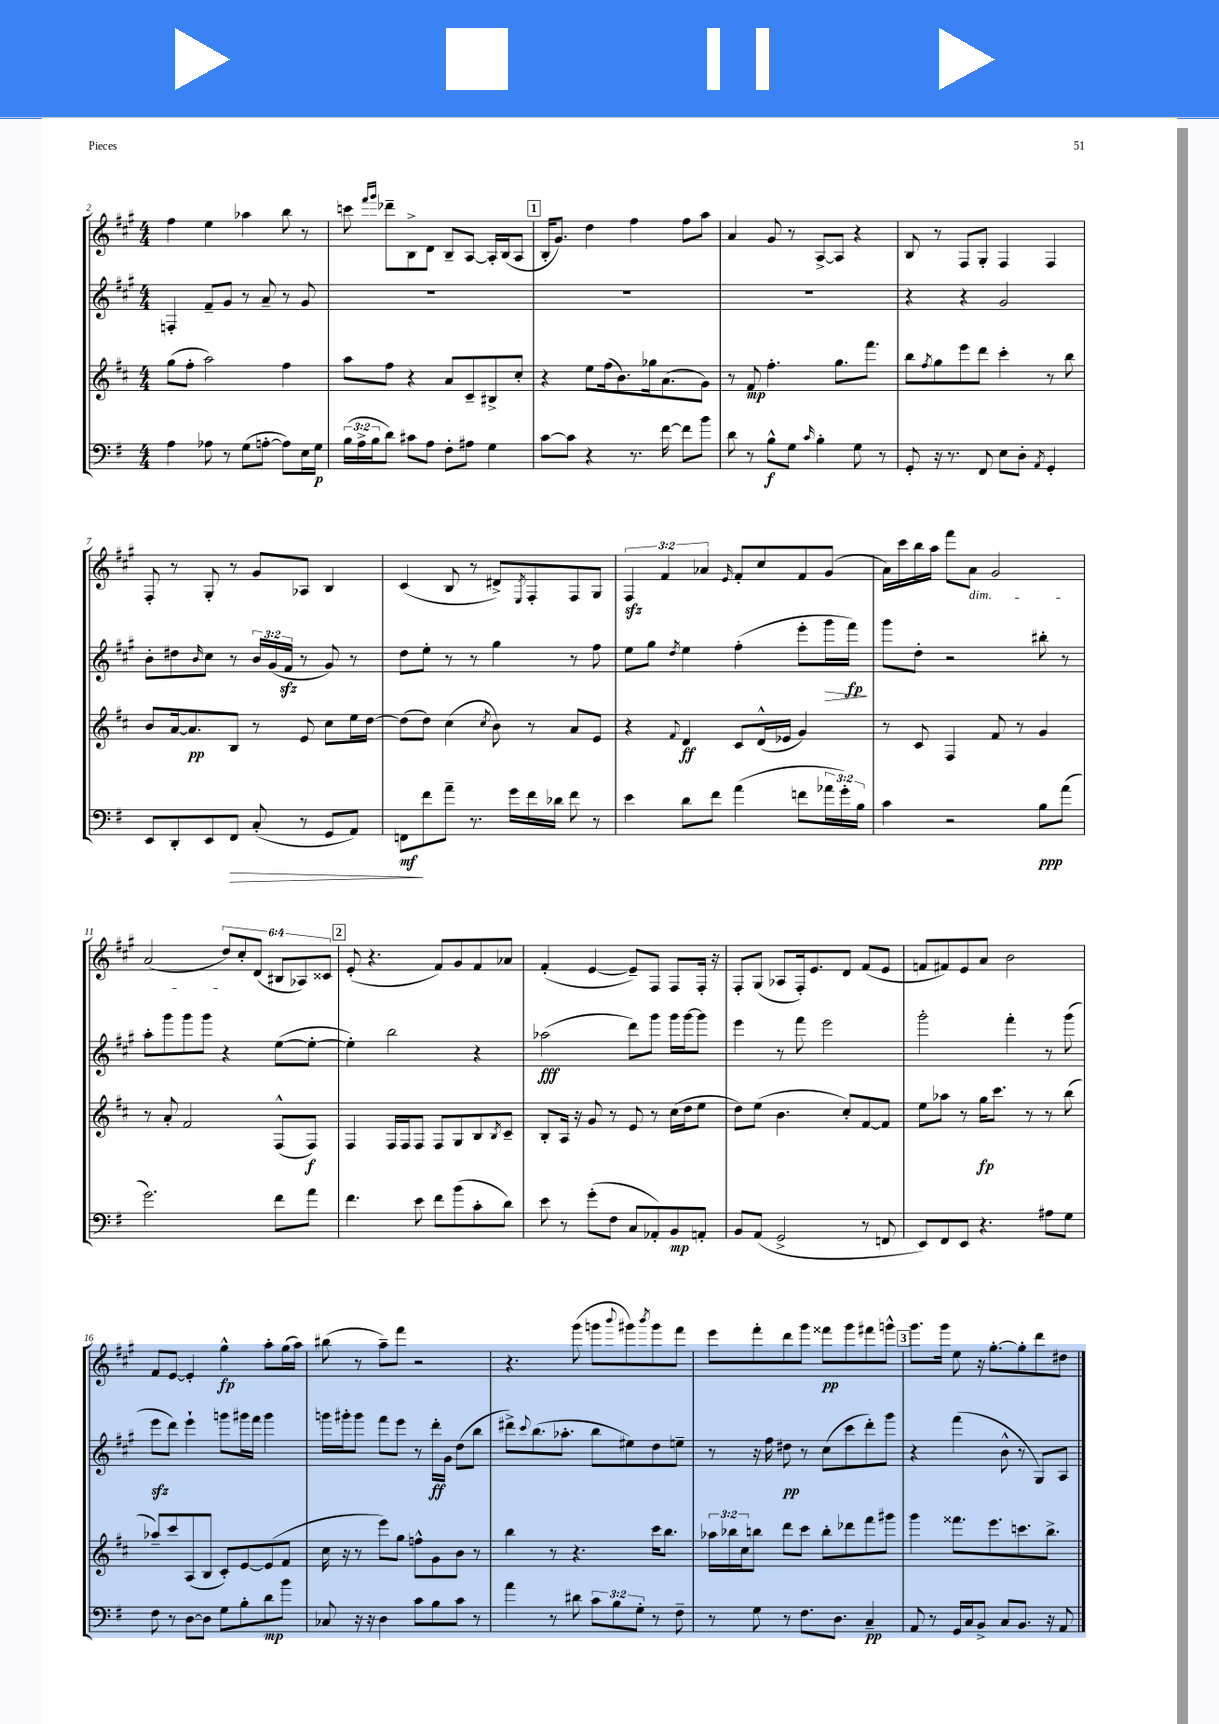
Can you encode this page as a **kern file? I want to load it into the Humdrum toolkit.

**kern	**kern	**kern	**kern
*staff4	*staff3	*staff2	*staff1
*clefF4	*clefG2	*clefG2	*clefG2
*k[f#]	*k[f#c#]	*k[f#c#g#]	*k[f#c#g#]
*M4/4	*M4/4	*M4/4	*M4/4
4A	(8gg	4F'	4ff#
.	8ff#'	.	.
8A-	2aa)	8f#~	4ee
8r	.	8g#	.
(8G	.	8r	4aa-
[8A'	.	8a~	.
8A])	4ff#	8r	8bb
16E	.	8g#	8r
16G	.	.	.
=	=	=	=
(24B	8aa	1r	8ccc
24A^	.	.	.
24B	.	.	.
.	.	.	16qqfff#
.	.	.	16qqggg#
8d)	8ff#	.	8ddd-~
8c#	4r	.	8B^
8A	.	.	8d
8F#'	8a	.	8B~
8A#	8c#~	.	[8A
4G	8B#^	.	16A']
.	.	.	(16B
.	8cc#'	.	8A
=	=	=	=
[8c	4r	1r	16B'
.	.	.	8.g#)
8c]	.	.	.
4r	8ee	.	4dd
.	(16ff#	.	.
.	8.b)	.	.
8.r	.	.	4ff#
.	16gg-	.	.
[16f#	(8.a	.	.
8f#]	.	.	8ff#
8b	8g)	.	8aa
=	=	=	=
8d	8r	1r	4a
8r	8f#	.	.
8B^^	4.ff#'	.	8g#
8G	.	.	8r
16qqc	.	.	.
4B'	.	.	[8A^
.	8.gg	.	8A]
8G	.	.	4r
.	8.fff#	.	.
8r	.	.	.
=	=	=	=
8GG'	8bb	4r	8B
.	8qff#	.	.
16r	8gg	.	8r
8.r	.	.	.
.	8eee	4r	8F#
8FF#	8ddd	.	8G#'
8E	4ccc#'	2g#	4F#
8D'	.	.	.
8qAA	.	.	.
4GG'	8r	.	4F#
.	8bb	.	.
=	=	=	=
8EE	8b	8b'	8F#'
8DD'	[16a	8dd#	8r
.	8.a]	.	.
.	.	16qqb	.
8EE	.	8cc#	8G#'
8FF#	8B	8r	8r
(8C'	8r	24b	8g#
.	.	(24g#	.
.	.	24f#	.
8r	8e	8r	8A-
8GG	8cc#	8g#)	4B
8AA)	16ee	8r	.
.	[16dd	.	.
=	=	=	=
8FF	(8dd]	8dd	(4c#
8f#	8dd)	8ee'	.
8a~	(4cc#	8r	8B
8.r	.	8r	8r
.	8qcc#	.	.
.	8b)	4gg#	8d#^)
16g	.	.	.
.	.	.	8qE
16f#	8r	.	8F#'
16d-	.	.	.
8f#	8a	8r	8F#
8r	8e	8ff#	8G#
=	=	=	=
4e	4r	8ee	6F#
.	.	8gg#	.
.	.	.	6f#
.	8qqf#	8qdd	.
8d	4d	4ee	.
.	.	.	6a-
8f#	.	.	.
.	.	.	16qqe
(4a	8c#	(4ff#'	8f#'
.	(16d^^	.	8cc#
.	16e-	.	.
8f	4g)	8eee'	8f#
24a-	.	16ggg#	(8g#
24g')	.	.	.
.	.	16fff#)	.
24B	.	.	.
=	=	=	=
4c	8r	8ggg#	16a)
.	.	.	16ccc#
.	8c#	8dd'	16bb
.	.	.	16aa
2r	4F#	2r	8fff#
.	.	.	8a
.	8f#	.	2g#
.	8r	.	.
8B	4g	8bb#'	.
(8a	.	8r	.
=	=	=	=
2.g)	8r	8aa'	(2a
.	8a'	8ggg#	.
.	2f#	8ggg#	.
.	.	8ggg#	.
.	.	4r	12dd)
.	.	.	12cc#'
.	.	.	(12d
8f#	(8F#^^	([8ee	12B#
.	.	.	12A-)
8a	8F#)	8ee'_	.
.	.	.	12c##
=	=	=	=
4.f#	4F#	4ee'])	(8e'
.	.	.	4.r
.	16F#	2bb	.
.	16F#	.	.
8e	8F#	.	.
8f#	8F#	.	8f#)
(8b	8G	.	8g#
8c'	8B	4r	8f#
.	8qB	.	.
8d)	8c#~	.	8a-
=	=	=	=
8e	8B'	(2aa-	(4f#'
8r	16A	.	.
.	16r	.	.
(8g'	8g	.	[4e
8F#	8r	.	.
8C	8e	8ddd)	8e~])
8AA-')	8r	8ggg#	8F#
8BB	(16cc#	16ggg#	8F#
.	16dd	[16ggg#	.
8AA'	8ee	8ggg#]	16F#'
.	.	.	16r
=	=	=	=
8BB	8dd)	4eee	8F#'
(8AA	(8ee	.	(8G#
2GG^	4.b	8r	8A-
.	.	8fff#	16F#')
.	.	.	8.e
.	.	2eee	.
.	8cc#')	.	8d
8r	[8f#	.	(8f#
8FF	8f#]	.	8e
=	=	=	=
8EE)	8ee	2ggg#'	8f
8FF#	8aa-	.	8f#)
8EE	8r	.	8e
4.r	16gg	.	8a
.	8.ccc#	.	.
.	.	4fff#'	2b
.	8r	.	.
8A#	8r	8r	.
8G	(8bb	(8ggg#	.
=	=	=	=
8F#	8aa-~)	8eee	8f#
8r	8ccc#	8ddd)	[8e
[8D	(8A	4eee`	4e']
8D]	8B	.	.
8G	8c#')	8ggg	4gg#^^
8B'	[8e	16ggg#	.
.	.	16fff#	.
8d	(8e]	4ggg#	8aa'
8b	8f#	.	(16gg#
.	.	.	16aa)
=	=	=	=
8C-	16cc#	16ggg	(8bb#
.	16r	16ggg#'	.
16r	8r	8ggg#	8r
16r	.	.	.
4D	8eee)	8fff#	8aa~)
.	8gg	8eee	8fff#
8c	8ff^^	8r	2r
8B	8g	16ddd'	.
.	.	16g#	.
8c	8b	(8dd	.
8r	8r	8bb	.
=	=	=	=
4a	4bb	8ddd#^)	4.r
.	.	8qqccc#	.
.	.	(8.bb	.
8r	8r	.	.
.	.	8.aa-'	.
8d#	4.r	.	(8ggg#
12c	.	8bb	8ggg
12B	.	.	.
.	.	.	8qqbbb
.	.	8ee#)	8ggg#)
12G'	.	.	.
.	.	.	8qbbb
8r	16ccc#	8dd	8ggg#
.	8.bb	.	.
8F#~	.	8ee~	8fff#
=	=	=	=
8r	24aa-	8r	8eee
.	24bb-	.	.
.	24cc#	.	.
8G	8bb	16r	8fff#'
.	.	16ff#	.
8r	8ddd	8dd#	8ddd
8.F#	8ccc#	8r	8ggg#
.	8bb'	(8cc#	8fff##
8.D	.	.	.
.	8ddd-	8ccc#	8ggg#
4C~	8fff#	8ddd')	8fff#
.	8ggg#	8ggg#	8ggg^^
=	=	=	=
8AA	4ggg	4r	8.ggg#
8r	.	.	.
.	.	.	16ggg#
16GG	8.fff##	(4fff#	8ee
16C	.	.	.
8BB^	.	.	16r
.	8.eee	.	[8.gg#'
8C	.	8b^^	.
8.BB	8.ccc	8r	8gg#']
.	.	8G#)	8ddd
16r	8.bb^	.	.
8AA	.	8A	8dd#
==	==	==	==
*-	*-	*-	*-
